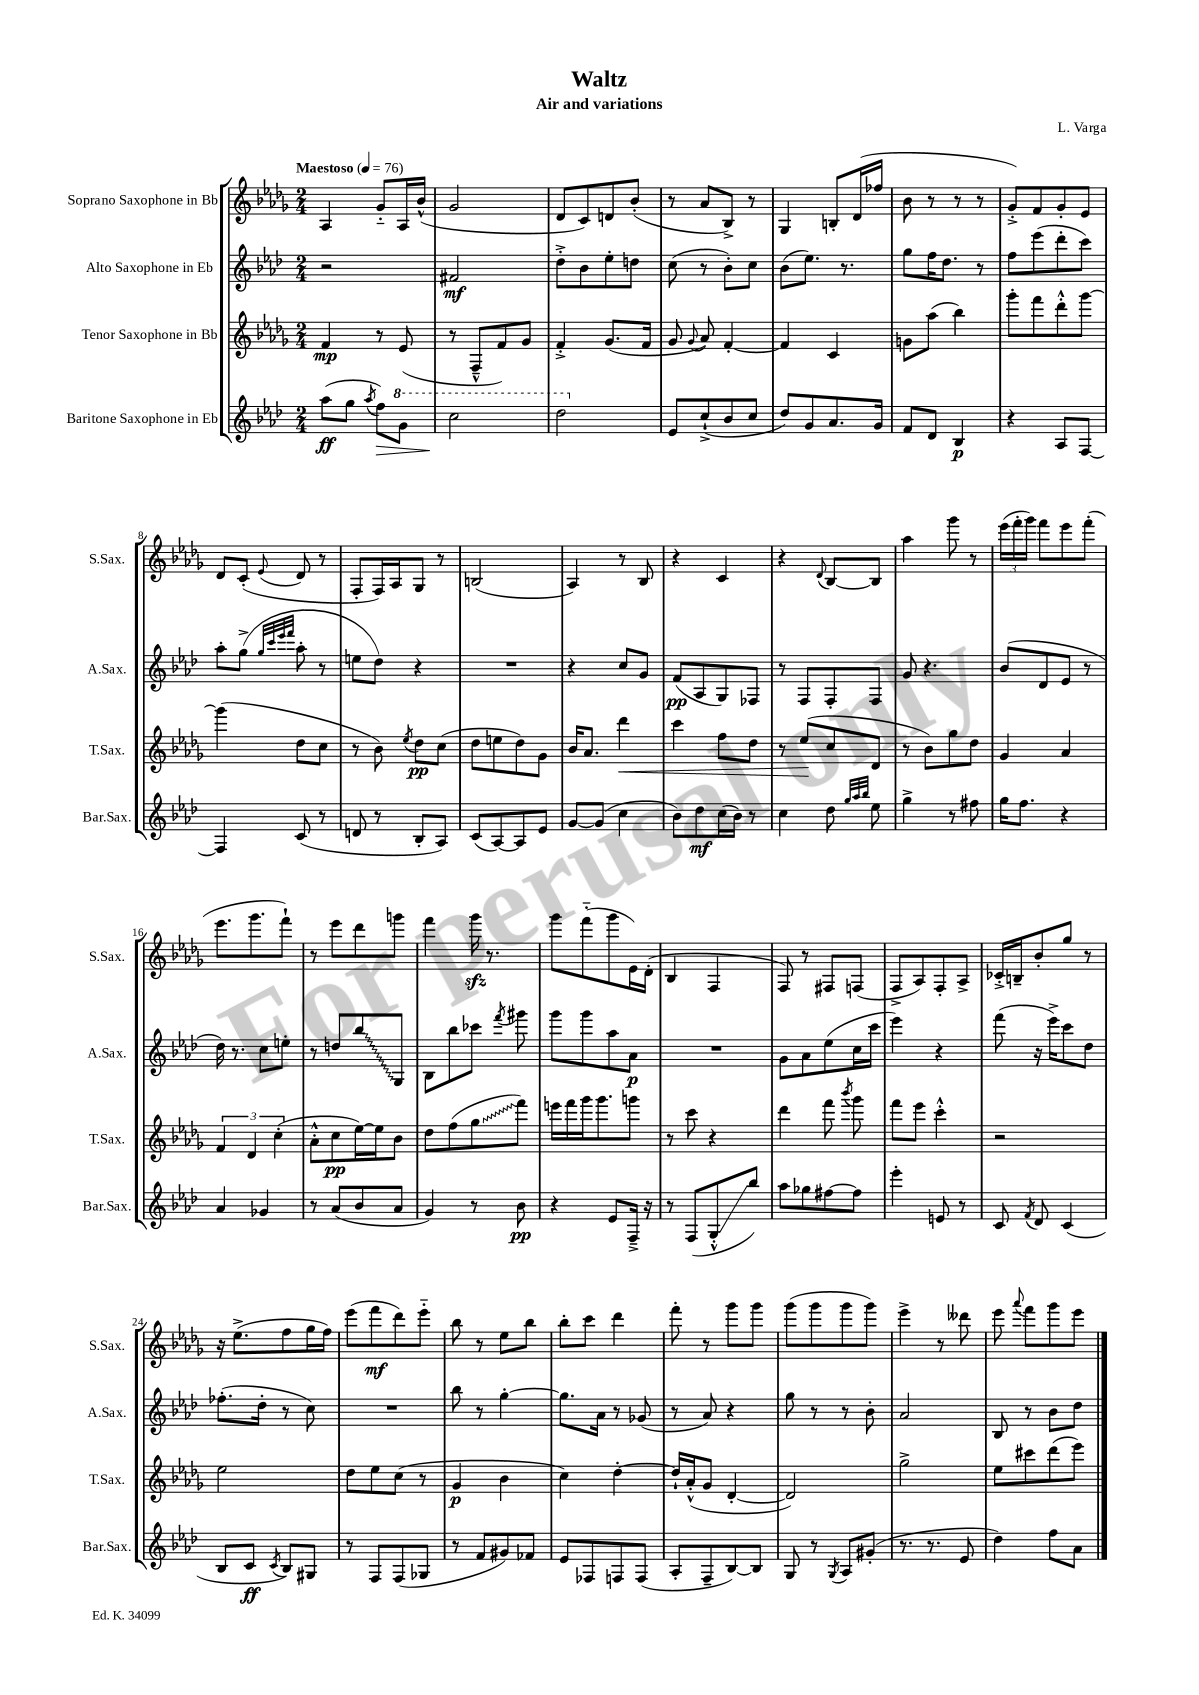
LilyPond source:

\header { title = "Waltz" composer = "L. Varga" subtitle = "Air and variations" }
<<
\new StaffGroup <<
\new Staff = "s0" \with { instrumentName = "Soprano Saxophone in Bb" shortInstrumentName = "S.Sax." } {
    \clef treble \key des \major \numericTimeSignature \time 2/4 \tempo "Maestoso" 4 = 76
    \autoBeamOff aes4 ges'8[-_ aes16 bes'16]-^( |
    ges'2 |
    des'8[ c'8) d'8 bes'8]-.( |
    r8 aes'8[ bes8]->) r8 |
    ges4 b8[-. des'16( fes''16] |
    bes'8 r8 r8 r8 |
    ges'8[-.->) f'8 ges'8-. ees'8] |
    des'8[ c'8]-.( \appoggiatura { ees'8 } des'8 r8 |
    f8[-. f16) aes16 ges8] r8 |
    b2( |
    aes4) r8 bes8 |
    r4 c'4 |
    r4 \appoggiatura { des'8 } bes8[~ bes8] |
    aes''4 ges'''8 r8 |
    \tuplet 3/2 { ees'''16[( f'''16-. ges'''16]) } f'''8[ ees'''8 f'''8]-.( |
    ees'''8.[ ges'''8. f'''8]-!) |
    r8 ees'''8[ des'''8 g'''8] |
    f'''4 ges'''16\sfz r8. |
    ges'''8[ f'''8-_( ges'''8 ees'16) des'16]-.( |
    bes4 f4 |
    f8) r8 fis8[ f8]( |
    f8[-> aes8) f8-. aes8]-> |
    ces'16[-.-> b16-- bes'8-. ges''8] r8 |
    r16 ees''8.[->( f''8 ges''16 f''16]) |
    ees'''8[( f'''8\mf des'''8) ees'''8]-_ |
    bes''8 r8 ees''8[ bes''8] |
    bes''8[-. c'''8] des'''4 |
    f'''8-. r8 ges'''8[ ges'''8] |
    ges'''8[( ges'''8 ges'''8 ges'''8]) |
    ees'''4-> r8 deses'''8 |
    ees'''8 \appoggiatura { aes'''8 } f'''8[ ges'''8 ees'''8] \bar "|." |
}
\new Staff = "s1" \with { instrumentName = "Alto Saxophone in Eb" shortInstrumentName = "A.Sax." } {
    \clef treble \key aes \major \numericTimeSignature \time 2/4
    \autoBeamOff r2 |
    fis'2\mf |
    des''8[-.-> bes'8 ees''8-. d''8] |
    c''8( r8 bes'8[-.) c''8] |
    bes'8[( ees''8.]) r8. |
    g''8[ f''16 des''8.] r8 |
    f''8[ ees'''8( des'''8-. c'''8]) |
    aes''8[-. g''8]->( \grace { g''32[ c'''32 ees'''32 f'''32] } aes''8-. r8 |
    e''8[ des''8]) r4 |
    R2 |
    r4 c''8[ g'8] |
    f'8[\pp( aes8 g8) fes8] |
    r8 f8[ f8-. f8] |
    g'8 r4. |
    bes'8[( des'8 ees'8] r8 |
    des''16) r8. c''8[ e''8]-. |
    r8 d''8[ \once \override Glissando.style = #'zigzag bes''8\glissando g8] |
    bes8[ bes''8 ces'''8] \acciaccatura { f'''8 } gis'''8 |
    g'''8[ g'''8 aes''8 aes'8]\p |
    R2 |
    g'8[ aes'8 ees''8( c''16 c'''16] |
    ees'''4) r4 |
    f'''8( r16 ees'''16[->) c'''8 des''8] |
    fes''8.[-.( des''16]-. r8 c''8) |
    R2 |
    bes''8 r8 g''4~-. |
    g''8.[ aes'16] r8 ges'8( |
    r8 aes'8) r4 |
    g''8 r8 r8 bes'8-. |
    aes'2 |
    bes8 r8 bes'8[ des''8] \bar "|." |
}
\new Staff = "s2" \with { instrumentName = "Tenor Saxophone in Bb" shortInstrumentName = "T.Sax." } {
    \clef treble \key des \major \numericTimeSignature \time 2/4
    \autoBeamOff f'4\mp r8 ees'8( |
    r8 f8[---^ f'8) ges'8] |
    f'4-.-> ges'8.[( f'16] |
    ges'8 \appoggiatura { ges'8 } aes'8) f'4~-. |
    f'4 c'4 |
    g'8[ aes''8]( bes''4) |
    ges'''8[-. f'''8 des'''8-.-^ ges'''8]~ |
    ges'''4( des''8[ c''8] |
    r8 bes'8) \acciaccatura { ees''8 } des''8[\pp c''8]( |
    des''8[ e''8 des''8) ges'8] |
    bes'16[ aes'8.] des'''4\< |
    c'''4 f''8[ des''8] |
    r8 ees''8[\!( c''8 des'8] |
    r8 bes'8[) ges''8 des''8] |
    ges'4 aes'4 |
    \tuplet 3/2 { f'4 des'4 c''4-.( } |
    aes'8[-.-^ c''8\pp ees''16~) ees''16 bes'8] |
    des''8[ f''8( \once \override Glissando.style = #'zigzag ges''8\glissando f'''8]) |
    e'''16[ f'''16 ges'''16 ges'''8. g'''8] |
    r8 c'''8 r4 |
    des'''4 f'''8 \acciaccatura { bes'''8 } ges'''8 |
    f'''8[ ees'''8] c'''4-.-^ |
    r2 |
    ees''2 |
    des''8[ ees''8 c''8]( r8 |
    ges'4\p bes'4 |
    c''4) des''4~-. |
    des''16[-! aes'16-.-^( ges'8] des'4~-. |
    des'2) |
    ges''2-> |
    ees''8[ cis'''8 des'''8( ees'''8]) \bar "|." |
}
\new Staff = "s3" \with { instrumentName = "Baritone Saxophone in Eb" shortInstrumentName = "Bar.Sax." } {
    \clef treble \key aes \major \numericTimeSignature \time 2/4
    \autoBeamOff aes''8[\ff( g''8] \acciaccatura { aes''8 } f''8[\>) \ottava #1 g''8] |
    c'''2\! |
    des'''2 \ottava #0 |
    ees'8[ c''8-!->( bes'8 c''8] |
    des''8[) g'8 aes'8. g'16] |
    f'8[ des'8] bes4\p |
    r4 aes8[ f8]~ |
    f4 c'8( r8 |
    d'8 r8 bes8[-. aes8]) |
    c'8[( aes8~) aes8 ees'8] |
    g'8[~ g'8]( c''4 |
    bes'8[) des''8\mf c''16( bes'16]) r8 |
    c''4 des''8 \grace { g''32[ aes''32 bes''32] } ees''8 |
    g''4-> r8 fis''8 |
    g''16[ f''8.] r4 |
    aes'4 ges'4 |
    r8 aes'8[( bes'8 aes'8] |
    g'4) r8 bes'8\pp |
    r4 ees'8[ f16]---> r16 |
    r8 f8[( g8-.-^\glissando bes''8]) |
    aes''8[ ges''8 fis''8~ fis''8] |
    ees'''4-. e'8 r8 |
    c'8 \acciaccatura { f'8 } des'8 c'4( |
    bes8[ c'8]\ff \acciaccatura { c'8 } bes8[) gis8] |
    r8 f8[ f8( ges8] |
    r8 f'8[ gis'8) fes'8] |
    ees'8[ fes8 f8 f8]( |
    aes8[-. f8-- bes8~) bes8] |
    g8 r8 \acciaccatura { g8 } aes8[ gis'8]-.( |
    r8. r8. ees'8 |
    des''4) f''8[ aes'8] \bar "|." |
}
>>
>>
